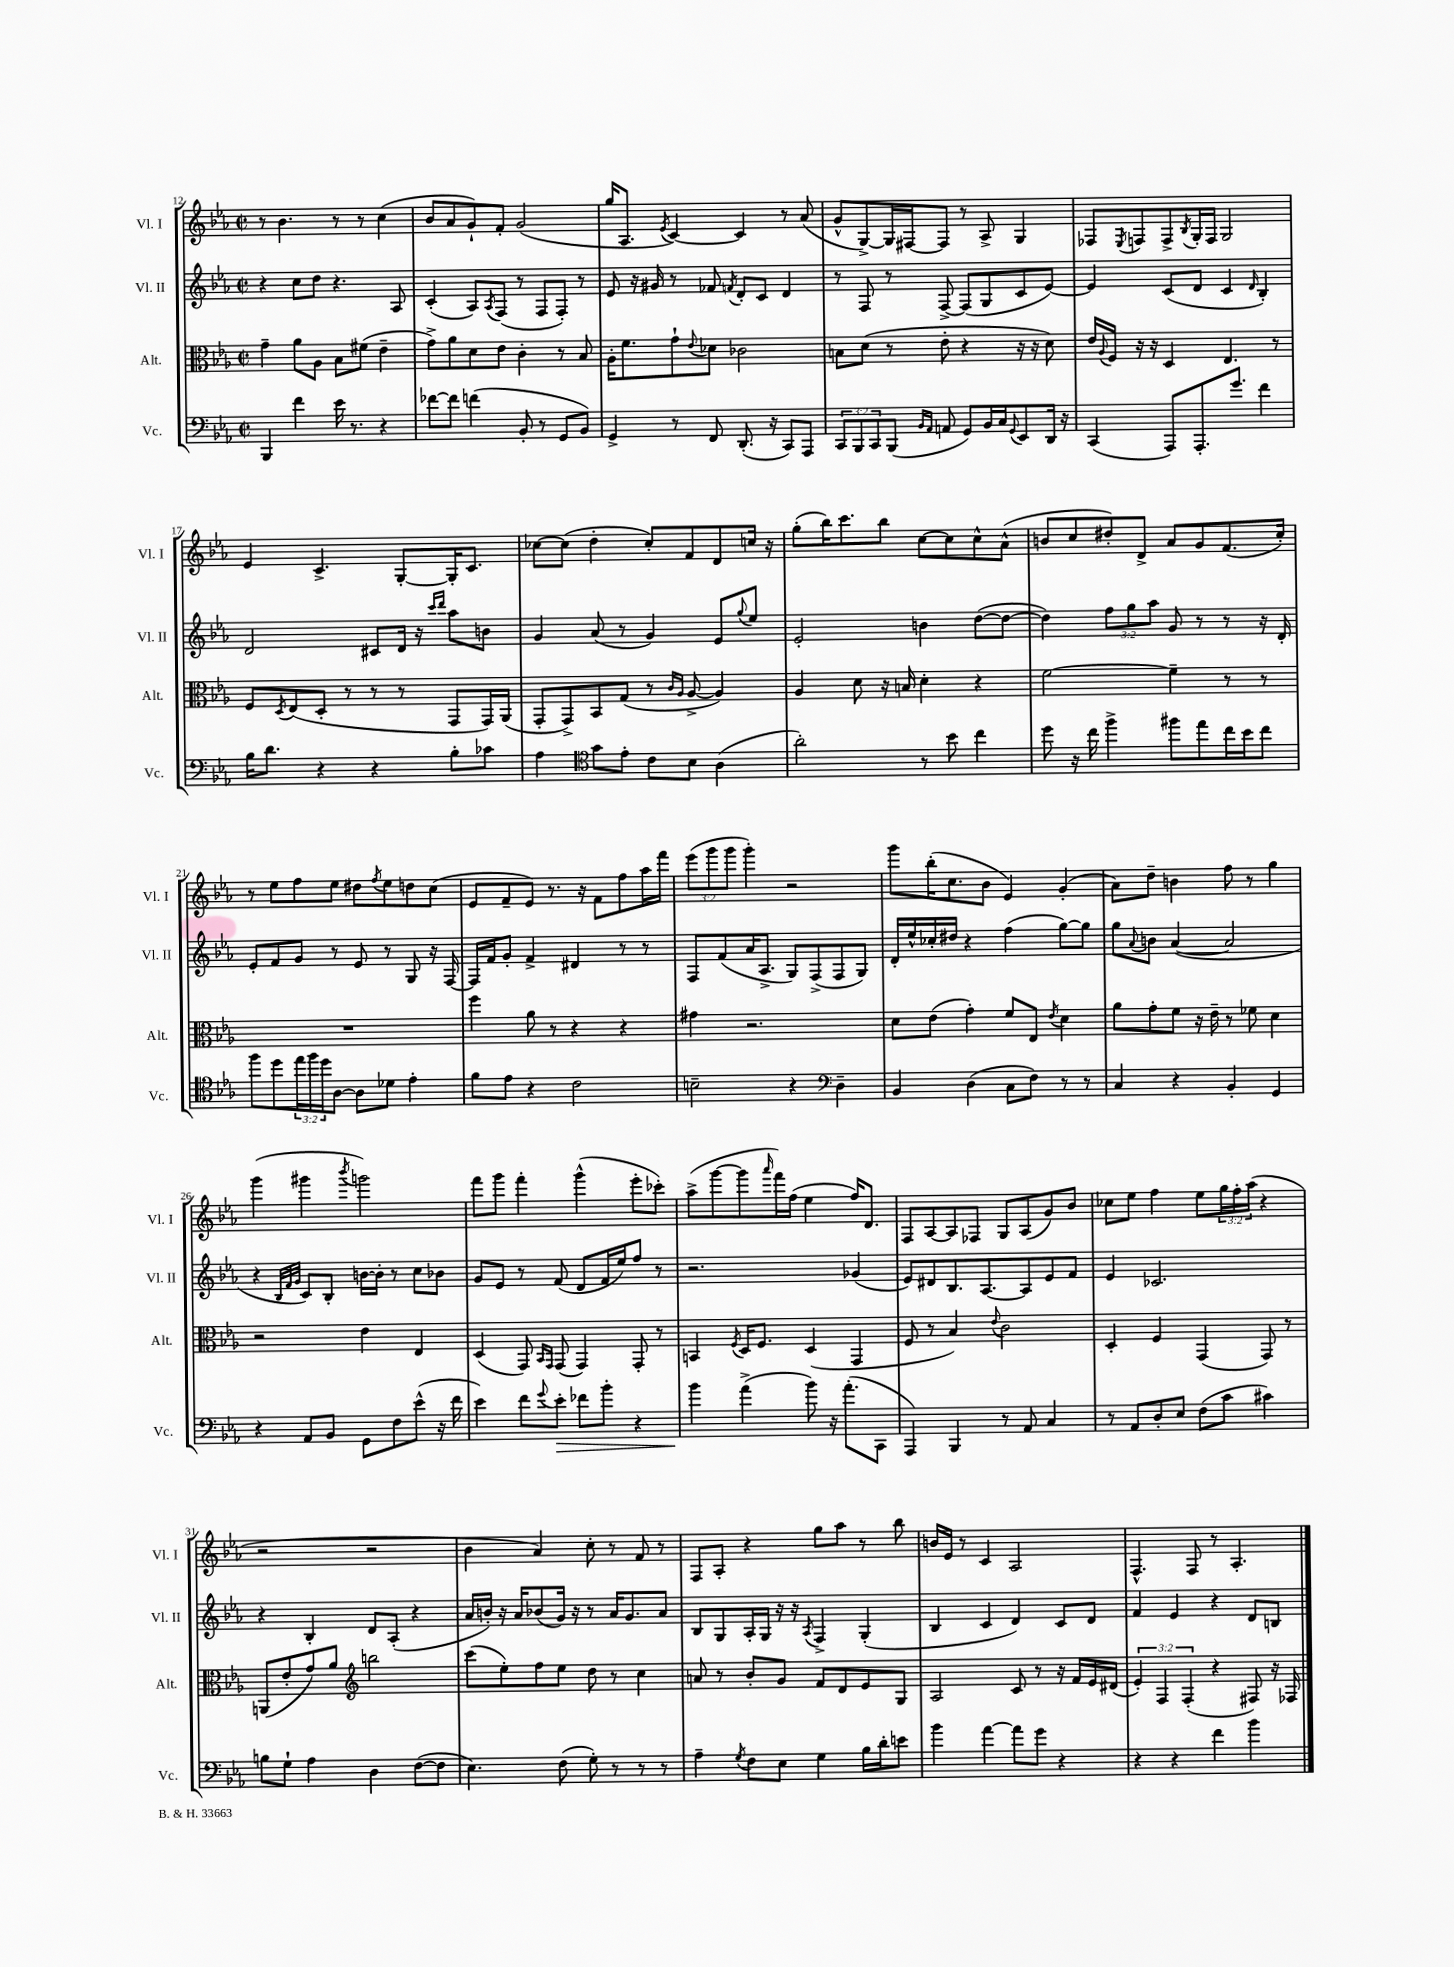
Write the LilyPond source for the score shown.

<<
\new StaffGroup <<
\new Staff = "s0" \with { instrumentName = "Vl. I" shortInstrumentName = "Vl. I" } {
    \clef treble \key ees \major \defaultTimeSignature \time 2/2 \override Staff.TupletNumber.text = #tuplet-number::calc-fraction-text
    r8 bes'4. r8 r8 c''4( |
    bes'8 aes'8 g'8-!) f'8-. g'2( |
    g''16 aes8. \acciaccatura { ees'8 } c'4~) c'4 r8 aes'8( |
    g'8-^ g8~->) g16 fis16~ fis8 r8 aes8-> g4 |
    fes8 \acciaccatura { ees8 } f8 f8-> \acciaccatura { bes8 } g16-. f16 g2 |
    ees'4 c'4.-> g8~-. g16-. c'8. |
    ces''8~ ces''8( d''4-. ces''8-.) f'8 d'8 c''16 r16 |
    g''8-.( bes''16) c'''8. bes''8 c''8~ c''8 c''8-^ aes'8-^( |
    b'8 c''8 dis''8-.) d'8-> aes'8 g'8 f'8.( c''16-.) |
    r8 ees''8 f''8 ees''8 dis''8 \acciaccatura { f''8 } ees''8 d''8 c''8( |
    ees'8 f'8-- ees'8) r8. r16 f'8 f''8 aes''16 f'''16 |
    \tuplet 3/2 { ees'''8( g'''8 g'''8 } g'''4-.) r2 |
    g'''8 bes''16-.( c''8. bes'8 ees'4) g'4-.( |
    aes'8) d''8-- b'4 f''8 r8 g''4 |
    g'''4( gis'''4 \acciaccatura { bes'''8 } g'''2) |
    f'''8 g'''8 f'''4-. g'''4-^( ees'''8-. ces'''8-.) |
    aes''8->( g'''8~ g'''8 \grace { aes'''16 } f'''16) f''16( ees''4 f''16) d'8. |
    f8 aes8~ aes8 fes8 g8 aes8( g'8) bes'8 |
    ces''8 ees''8 f''4 ees''8 \tuplet 3/2 { g''16 f''16-. aes''16( } r4 |
    r2 r2 |
    bes'4 aes'4) c''8-. r8 f'8 r8 |
    f8 aes8-. r4 g''8 aes''8 r8 bes''8 |
    b'16 ees'16 r8 c'4 aes2 |
    f4.-^ f8 r8 aes4.-. \bar "|." |
}
\new Staff = "s1" \with { instrumentName = "Vl. II" shortInstrumentName = "Vl. II" } {
    \clef treble \key ees \major \defaultTimeSignature \time 2/2 \override Staff.TupletNumber.text = #tuplet-number::calc-fraction-text
    r4 c''8 d''8 r4. aes8 |
    c'4-.( aes8) \acciaccatura { aes8 } f8( r8 f8 f8-.) r8 |
    ees'8 r16 gis'16 r8 fes'8 \acciaccatura { f'8 } d'8-. c'8 d'4 |
    r8 f8 r8 f8~-> f8( g8 c'8 ees'8~) |
    ees'4 c'8( d'8 c'4 \grace { d'16 } bes4-.) |
    d'2 cis'8 d'16 r16 \grace { c'''16 d'''16 } aes''8 b'8 |
    g'4 aes'8( r8 g'4) ees'8 \appoggiatura { g''8 } ees''8 |
    ees'2-. b'4 d''8~( d''8~ |
    d''4) \tuplet 3/2 { f''8 g''8 aes''8 } g'8 r8 r8 r16 d'16-. |
    ees'8-. f'8 g'8 r8 ees'8 r8 g8 r16 f16~ |
    f16 f'16 g'8-. f'4-> dis'4 r8 r8 |
    f8 f'8( aes'16 aes8.-> g8) f8->( f8 g8) |
    d'16-. ees''16-^ ces''16-. dis''16 r4 f''4( g''8~) g''8 |
    g''8 \appoggiatura { aes'8 } b'8 aes'4~( aes'2 |
    r4 \grace { bes32 f'32 g'32 } c'8) bes8-. b'16~ b'16-. r8 c''8 bes'8 |
    g'8 ees'8 r8 f'8( d'8 f'16 ees''16) f''8 r8 |
    r2. ges'4( |
    ees'8) dis'8 bes8. aes8.~ aes8 ees'8 f'8 |
    ees'4 ces'2. |
    r4 bes4-. d'8 aes8-.( r4 |
    aes'16 b'16-.) r16 aes'16 bes'8( g'16) r16 r8 aes'16 g'8. aes'8 |
    bes8 g8 aes16-. g16 r16 r16 \acciaccatura { aes8 } f4-> g4-.( |
    bes4 c'4 d'4) c'8 d'8 |
    f'4 ees'4 r4 d'8 b8 \bar "|." |
}
\new Staff = "s2" \with { instrumentName = "Alt." shortInstrumentName = "Alt." } {
    \clef alto \key ees \major \defaultTimeSignature \time 2/2 \override Staff.TupletNumber.text = #tuplet-number::calc-fraction-text
    g'4-- aes'8 aes8 bes8 fis'8( ees'4-- |
    g'8->) aes'8 d'8 ees'8 c'4-. r8 bes8 |
    aes16-. f'8. g'8-! \appoggiatura { ees'8 } des'8 ces'2 |
    b8 d'8( r8 ees'8-. r4 r16 r16 d'8) |
    ees'16 \appoggiatura { aes8 } f16 r16 r16 d4 ees4. r8 |
    f8 \acciaccatura { d8 } ees8( d8-. r8 r8 r8 g,8 g,16) aes,16( |
    g,8-. g,8->) bes,8 g8( r8 \grace { c'16 aes16 } aes8~-> aes4) |
    aes4 d'8 r16 b16 d'4-. r4 |
    f'2~ f'4-- r8 r8 |
    R1 |
    f''4 aes'8 r8 r4 r4 |
    gis'4 r2. |
    d'8 ees'8( g'4-.) f'8 ees8 \acciaccatura { ees'8 } d'4 |
    aes'8 g'8-. f'8 r16 ees'16-- r8 fes'8 d'4 |
    r2 ees'4 ees4 |
    d4( g,8) \grace { bes,16 g,16 } g,8( g,4) g,8-. r8 |
    b,4 \acciaccatura { f8 } d16 f8. d4( g,4 |
    f8 r8 bes4) \appoggiatura { ees'8 } c'2 |
    d4-. f4 g,4( g,8) r8 |
    a,8( ees'8-. g'8) aes'8 \clef treble b''2 |
    c'''8( ees''8-.) f''8 ees''8 d''8 r8 c''4 |
    a'8 r8 bes'8-. g'8 f'8 d'8 ees'8 g8 |
    aes2 c'8 r8 r16 f'16 ees'16 dis'16( |
    \tuplet 3/2 { ees'4-.) f4 f4-.( } r4 fis8) r16 fes16 \bar "|." |
}
\new Staff = "s3" \with { instrumentName = "Vc." shortInstrumentName = "Vc." } {
    \clef bass \key ees \major \defaultTimeSignature \time 2/2 \override Staff.TupletNumber.text = #tuplet-number::calc-fraction-text
    bes,,4 f'4 ees'16 r8. r4 |
    fes'8~ fes'8 f'4( bes,8-. r8 g,8 bes,8) |
    g,4-> r8 f,8 d,8.-.( r16 c,8) aes,,8 |
    \tuplet 3/2 { c,8 bes,,8 c,8 } bes,,8( \grace { bes,16 aes,16 } a,8 g,8) bes,16 c16 \appoggiatura { g,8 } ees,8 d,16 r16 |
    c,4( aes,,8) aes,,8.-. g'8. f'4 |
    bes16 d'8. r4 r4 bes8-. ces'8 |
    aes4 \clef tenor g'8 ees'8-. c'8 bes8 aes4( |
    aes'2-.) r8 bes'8 c''4 |
    d''8 r16 c''16 f''4-> fis''8 ees''8 c''16 bes'16 c''8 |
    f''8 d''8 \tuplet 3/2 { ees''16 f''16 d''16 } aes8~ aes8 des'8 ees'4-. |
    f'8 ees'8 r4 c'2 |
    b2-- r4 \clef bass d4-- |
    bes,4 d4( c8 f8) r8 r8 |
    c4 r4 bes,4-. g,4 |
    r4 aes,8 bes,8 g,8 f8 ees'8-^( r16 f'16 |
    ees'4) f'8 \appoggiatura { g'8 } ees'8-.\> fes'8 bes'8-. r4 |
    bes'4\! aes'4->( bes'8) r16 aes'8.-.( c,8 |
    aes,,4) bes,,4 r8 aes,8 c4 |
    r8 aes,8 d8-. ees8 f8( c'8 cis'4) |
    b8 g8-! aes4 d4 f8~( f8 |
    ees4.) f8( g8-.) r8 r8 r8 |
    aes4-- \acciaccatura { g8 } f8 ees8 g4 bes16 d'16-. e'8 |
    bes'4 aes'4~ aes'8 g'8 r4 |
    r4 r4 f'4 bes'4 \bar "|." |
}
>>
>>
\layout { \context { \Score currentBarNumber = #12 } }
